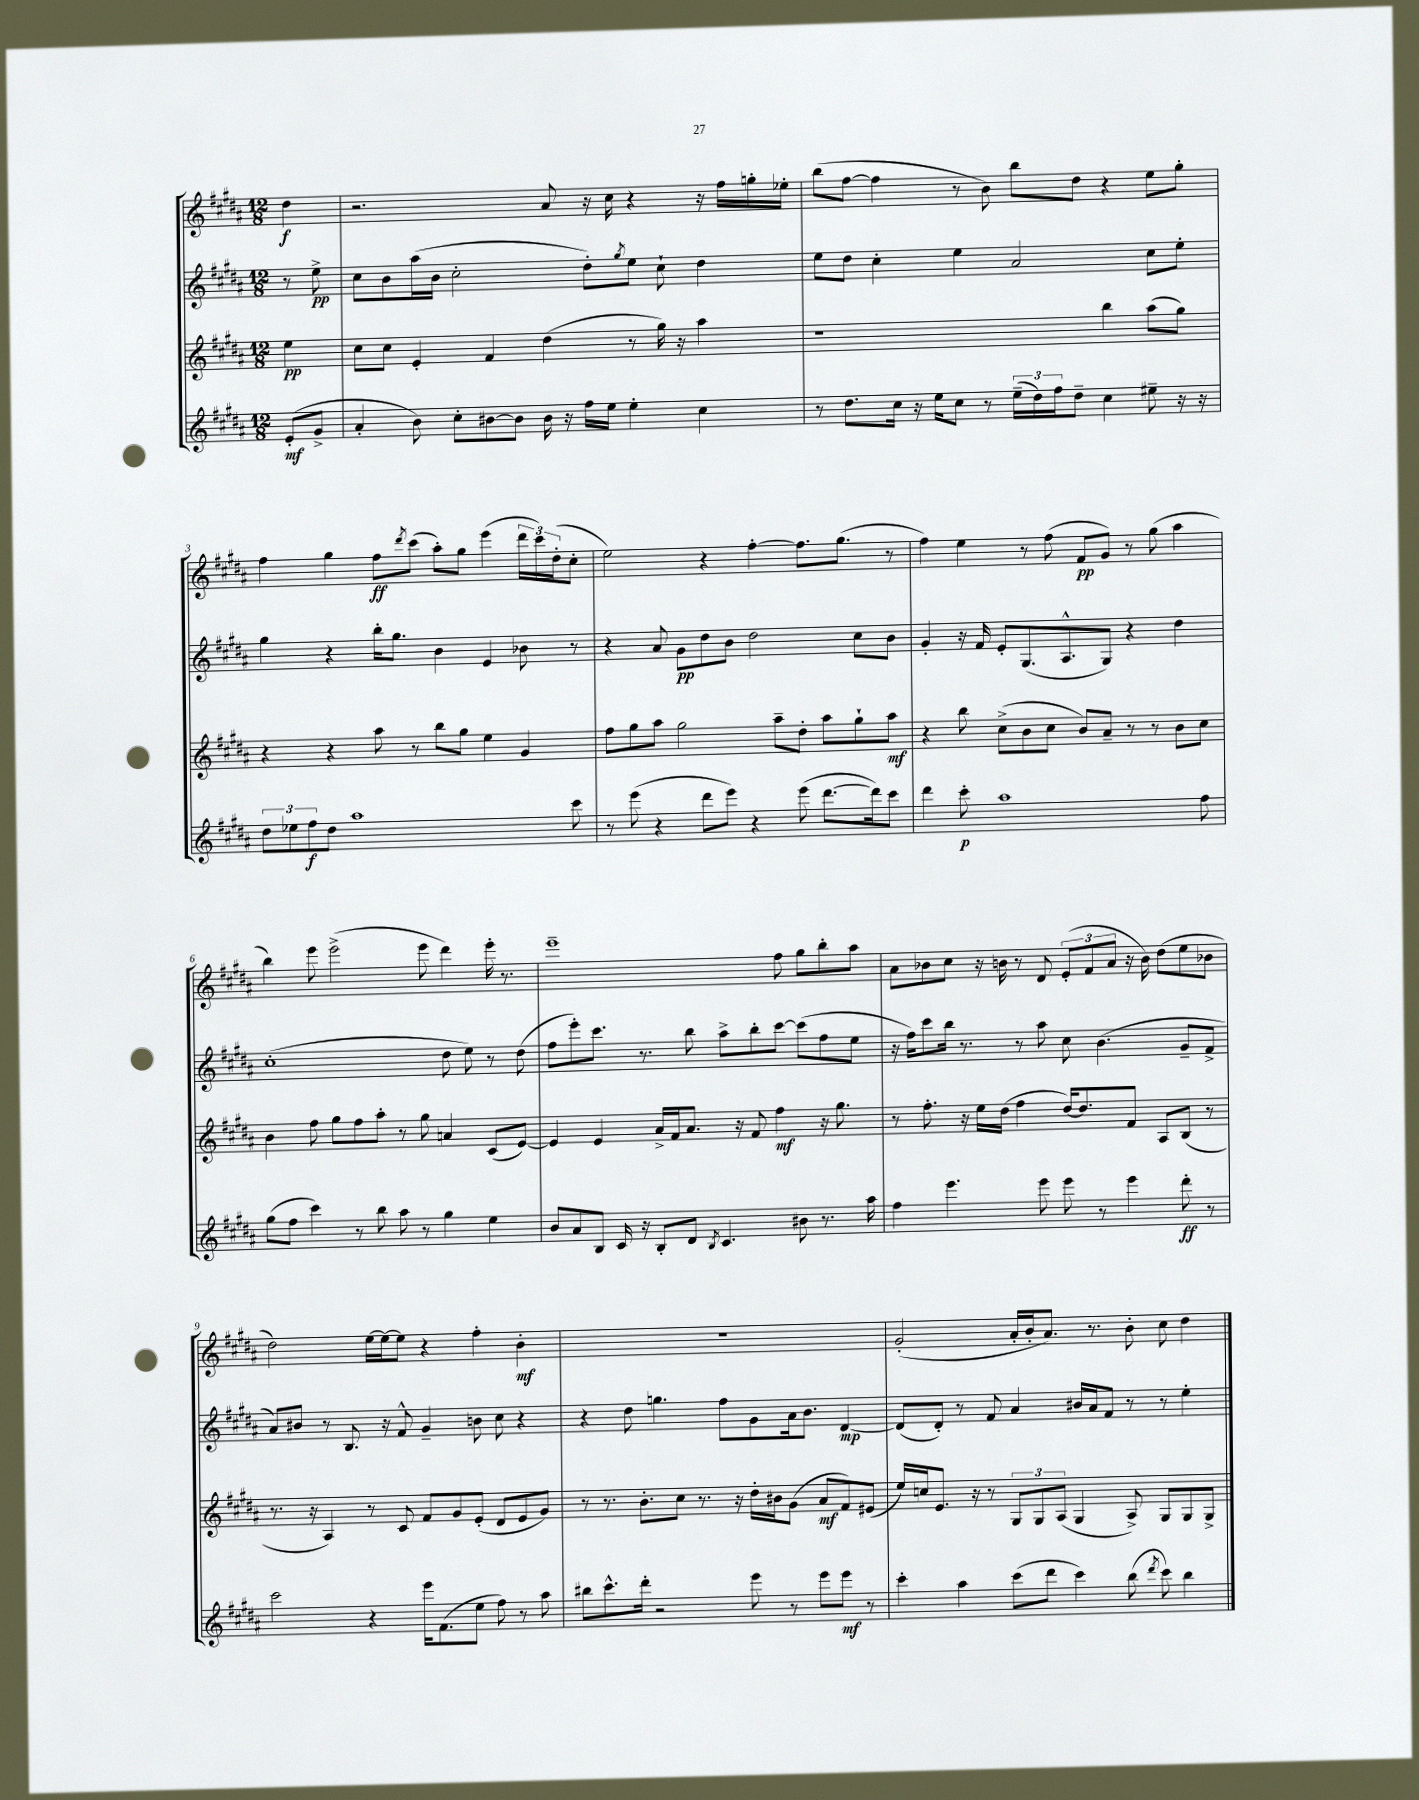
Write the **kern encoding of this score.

**kern	**dynam	**kern	**dynam	**kern	**dynam	**kern	**dynam
*part4	*part4	*part3	*part3	*part2	*part2	*part1	*part1
*staff4	*staff4	*staff3	*staff3	*staff2	*staff2	*staff1	*staff1
*clefG2	*	*clefG2	*	*clefG2	*	*clefG2	*
*k[f#c#g#d#a#]	*	*k[f#c#g#d#a#]	*	*k[f#c#g#d#a#]	*	*k[f#c#g#d#a#]	*
*M12/8	*	*M12/8	*	*M12/8	*	*M12/8	*
=	=	=	=	=	=	=	=
(8e'/L	mf	4ee\	pp	8r	.	4dd#\	f
8g#^/J	.	.	.	8ee^\	pp	.	.
=1	=1	=1	=1	=1	=1	=1	=1
4a#'/	.	8cc#\L	.	8cc#\L	.	2.r	.
.	.	8cc#\J	.	8b\	.	.	.
8b\)	.	4e'/	.	(16aa#\L	.	.	.
.	.	.	.	16b\JJ	.	.	.
8cc#'\L	.	.	.	2cc#'\	.	.	.
[8b#X\	.	4f#/	.	.	.	.	.
8b#\J]	.	.	.	.	.	.	.
16b#\	.	(4dd#\	.	.	.	8a#/	.
16r	.	.	.	.	.	.	.
16ff#\LL	.	.	.	8dd#'\L)	.	16r	.
16ee\JJ	.	.	.	.	.	16cc#\	.
.	.	.	.	8qgg#/	.	.	.
4ee'\	.	8r	.	8ee\J	.	4r	.
.	.	16gg#\)	.	8cc#`\	.	.	.
.	.	16r	.	.	.	.	.
4cc#\	.	4aa#\	.	4dd#\	.	16r	.
.	.	.	.	.	.	16ff#\LL	.
.	.	.	.	.	.	16ggn'\	.
.	.	.	.	.	.	16ee-X'\JJ	.
=2	=2	=2	=2	=2	=2	=2	=2
8r	.	1r	.	8ee\L	.	(8bb\L	.
8.dd#\L	.	.	.	8dd#\J	.	[8ff#\J	.
.	.	.	.	4cc#'\	.	4ff#\]	.
16cc#\Jk	.	.	.	.	.	.	.
16r	.	.	.	.	.	.	.
16ee\KL	.	.	.	.	.	.	.
8cc#\J	.	.	.	4ee\	.	8r	.
8r	.	.	.	.	.	8b\)	.
(24ee~\LL	.	.	.	2a#/	.	8bb\L	.
24dd#\)	.	.	.	.	.	.	.
24ff#\J	.	.	.	.	.	.	.
8dd#~\J	.	.	.	.	.	8dd#\J	.
4cc#\	.	4bb\	.	.	.	4r	.
8ee#X~\	.	(8aa#\L	.	8cc#\L	.	8ee\L	.
16r	.	8gg#\J)	.	8ee'\J	.	8gg#'\J	.
16r	.	.	.	.	.	.	.
!!LO:LB:g=z
=3	=3	=3	=3	=3	=3	=3	=3
12dd#\L	.	4r	.	4gg#\	.	4ff#\	.
12ee-X\	.	.	.	.	.	.	.
12ff#\	f	.	.	.	.	.	.
8dd#\J	.	4r	.	4r	.	4gg#\	.
1aa#	.	.	.	.	.	.	.
.	.	8aa#\	.	16bb'\KL	.	8ff#\L	ff
.	.	.	.	8.gg#\J	.	.	.
.	.	.	.	.	.	8qddd#/	.
.	.	8r	.	.	.	(8ccc#\J	.
.	.	8bb\L	.	4b\	.	8aa#'\L)	.
.	.	8gg#\J	.	.	.	8gg#\J	.
.	.	4ee\	.	4e/	.	(4eee\	.
.	.	4g#/	.	8b-X\	.	24ddd#\LL	.
.	.	.	.	.	.	24ccc#\)	.
.	.	.	.	.	.	(24dd#'\J	.
8ccc#\	.	.	.	8r	.	8cc#'\J	.
=4	=4	=4	=4	=4	=4	=4	=4
8r	.	8ff#\L	.	4r	.	2ee\)	.
(8eee\	.	8gg#\	.	.	.	.	.
4r	.	8aa#\J	.	8a#/	.	.	.
.	.	2gg#\	.	8g#\L	pp	.	.
8ddd#\L	.	.	.	8dd#\	.	4r	.
8eee\J)	.	.	.	8b\J	.	.	.
4r	.	.	.	2dd#\	.	[4ff#'\	.
.	.	8aa#~\L	.	.	.	.	.
(8eee\	.	8dd#'\J	.	.	.	8.ff#\L]	.
[8.ddd#\L	.	8aa#\L	.	.	.	.	.
.	.	.	.	.	.	(8.gg#\J	.
.	.	8gg#`\	.	8cc#\L	.	.	.
16ddd#\k])	.	.	.	.	.	.	.
8ccc#\J	.	8aa#\J	mf	8b\J	.	8r	.
=5	=5	=5	=5	=5	=5	=5	=5
4ddd#\	.	4r	.	4g#'/	.	4ff#\)	.
8ccc#'\	p	8bb\	.	16r	.	4ee\	.
.	.	.	.	16f#/	.	.	.
1aa#	.	(8cc#^\L	.	8e'/L	.	.	.
.	.	8b\	.	(8.G#/	.	8r	.
.	.	8cc#\J	.	.	.	(8ff#\	.
.	.	.	.	8.A#^^/	.	.	.
.	.	8b/L)	.	.	.	8f#/L	pp
.	.	8a#~/J	.	8G#/J)	.	8g#/J)	.
.	.	8r	.	4r	.	8r	.
.	.	8r	.	.	.	(8gg#\	.
.	.	8b\L	.	4dd#\	.	4aa#\	.
8ff#\	.	8cc#\J	.	.	.	.	.
!!LO:LB:g=z
=6	=6	=6	=6	=6	=6	=6	=6
(8gg#\L	.	4b\	.	(1cc#'	.	4bb\)	.
8ff#\J	.	.	.	.	.	.	.
4ccc#\)	.	8ff#\	.	.	.	8eee\	.
.	.	8gg#\L	.	.	.	(2eee^\	.
8r	.	8ff#\	.	.	.	.	.
8bb\	.	8aa#'\J	.	.	.	.	.
8aa#\	.	8r	.	.	.	.	.
8r	.	8gg#\	.	.	.	8eee\	.
4gg#\	.	4an/	.	8dd#\	.	4ddd#\)	.
.	.	.	.	8ee\)	.	.	.
4ee\	.	(8c#/L	.	8r	.	16eee'\	.
.	.	.	.	.	.	8.r	.
.	.	[8e/J)	.	(8dd#\	.	.	.
=7	=7	=7	=7	=7	=7	=7	=7
8b/L	.	4e/]	.	8ff#\L	.	1eee~	.
8a#/	.	.	.	8eee'\)	.	.	.
8B/J	.	4e/	.	8.ccc#\J	.	.	.
16c#/	.	.	.	.	.	.	.
16r	.	.	.	8.r	.	.	.
8B'/L	.	16a#^/LL	.	.	.	.	.
.	.	16f#/J	.	.	.	.	.
8d#/J	.	8.a#/J	.	8bb\	.	.	.
8qB/	.	.	.	.	.	.	.
4.c#/	.	.	.	8aa#^\L	.	.	.
.	.	16r	.	.	.	.	.
.	.	8f#/	.	8bb'\	.	.	.
.	.	4ff#\	mf	[8ccc#\J	.	8ff#\	.
8b#X\	.	.	.	(8ccc#\L]	.	8gg#\L	.
8.r	.	16r	.	8ff#\	.	8bb'\	.
.	.	8.gg#\	.	.	.	.	.
.	.	.	.	8ee\J	.	8aa#\J	.
16aa#\	.	.	.	.	.	.	.
=8	=8	=8	=8	=8	=8	=8	=8
4ff#\	.	8r	.	16r	.	8a#\L	.
.	.	.	.	16ff#\KL)	.	.	.
.	.	8.ff#'\	.	8ccc#\	.	8b-X\	.
4.eee\	.	.	.	16bb\Jk	.	8cc#\J	.
.	.	16r	.	8.r	.	.	.
.	.	16ee\LL	.	.	.	16r	.
.	.	(16dd#\JJ	.	.	.	16bn\	.
.	.	4ff#\	.	8r	.	8r	.
8eee\	.	.	.	8aa#\	.	8d#/	.
8eee\	.	[16dd#/KL)	.	8cc#\	.	(12e'/L	.
.	.	8.dd#/]	.	.	.	.	.
.	.	.	.	.	.	12f#/	.
8r	.	.	.	(4.b\	.	.	.
.	.	.	.	.	.	12a#/J	.
4eee\	.	8f#/J	.	.	.	16r	.
.	.	.	.	.	.	16b\)	.
.	.	8A#/L	.	.	.	(8dd#\L	.
8ddd#'\	ff	(8B/J	.	8g#~/L	.	8ee\	.
8r	.	8r	.	8f#^/J	.	8b-X\J	.
!!LO:LB:g=z
=9	=9	=9	=9	=9	=9	=9	=9
2ccc#\	.	8.r	.	8a#/L)	.	2dd#\)	.
.	.	.	.	8b#X/J	.	.	.
.	.	16r	.	.	.	.	.
.	.	4A#/)	.	8r	.	.	.
.	.	.	.	8.B/	.	.	.
4r	.	8r	.	.	.	[16ee\LL	.
.	.	.	.	16r	.	16ee\J_	.
.	.	8c#/	.	8f#^^/	.	8ee\J]	.
16eee\KL	.	8f#/L	.	4g#~/	.	4r	.
(8.f#\	.	.	.	.	.	.	.
.	.	8g#/	.	.	.	.	.
8ee\J	.	(8e'/J	.	8bn\	.	4ff#'\	.
8ff#\)	.	8d#/L	.	8cc#\	.	.	.
8r	.	8e/	.	4r	.	4b'\	mf
8aa#\	.	8g#/J)	.	.	.	.	.
=10	=10	=10	=10	=10	=10	=10	=10
8bb#X\L	.	8r	.	4r	.	1.r	.
8.ccc#^^\	.	8.r	.	.	.	.	.
.	.	.	.	8dd#\	.	.	.
16ddd#'\Jk	.	8.b'\L	.	.	.	.	.
2r	.	.	.	4.ggn\	.	.	.
.	.	8cc#\J	.	.	.	.	.
.	.	8.r	.	.	.	.	.
.	.	.	.	8ff#\L	.	.	.
.	.	16r	.	.	.	.	.
8eee\	.	16dd#'\LL	.	8g#\	.	.	.
.	.	16b#X\J	.	.	.	.	.
8r	.	(8g#\J	.	16a#\k	.	.	.
.	.	.	.	8.b\J	.	.	.
8eee\L	.	8a#/L	mf	.	.	.	.
8eee\J	mf	8f#/)	.	[4d#/	mp	.	.
8r	.	(8e#X/J	.	.	.	.	.
=11	=11	=11	=11	=11	=11	=11	=11
4ccc#'\	.	16ee/LL)	.	(8d#/L]	.	(2g#'/	.
.	.	16ccn/J	.	.	.	.	.
.	.	8.e/J	.	8d#'/J)	.	.	.
4aa#\	.	.	.	8r	.	.	.
.	.	16r	.	.	.	.	.
.	.	8r	.	8f#/	.	.	.
(8ccc#\L	.	12G#/L	.	4a#/	.	16a#'/LL	.
.	.	.	.	.	.	16b'/J	.
.	.	12G#/	.	.	.	.	.
8ddd#\J	.	.	.	.	.	8.a#/J)	.
.	.	(12A#/J	.	.	.	.	.
4ccc#\)	.	4G#/	.	16b#X/LL	.	.	.
.	.	.	.	16a#/J	.	8.r	.
.	.	.	.	8f#/J	.	.	.
(8bb\	.	8A#^/)	.	8r	.	8b'\	.
8qddd#/	.	.	.	.	.	.	.
8ccc#\)	.	8G#/L	.	8r	.	8cc#\	.
4bb\	.	8G#/	.	4ee'\	.	4dd#\	.
.	.	8G#^/J	.	.	.	.	.
==	==	==	==	==	==	==	==
*-	*-	*-	*-	*-	*-	*-	*-
